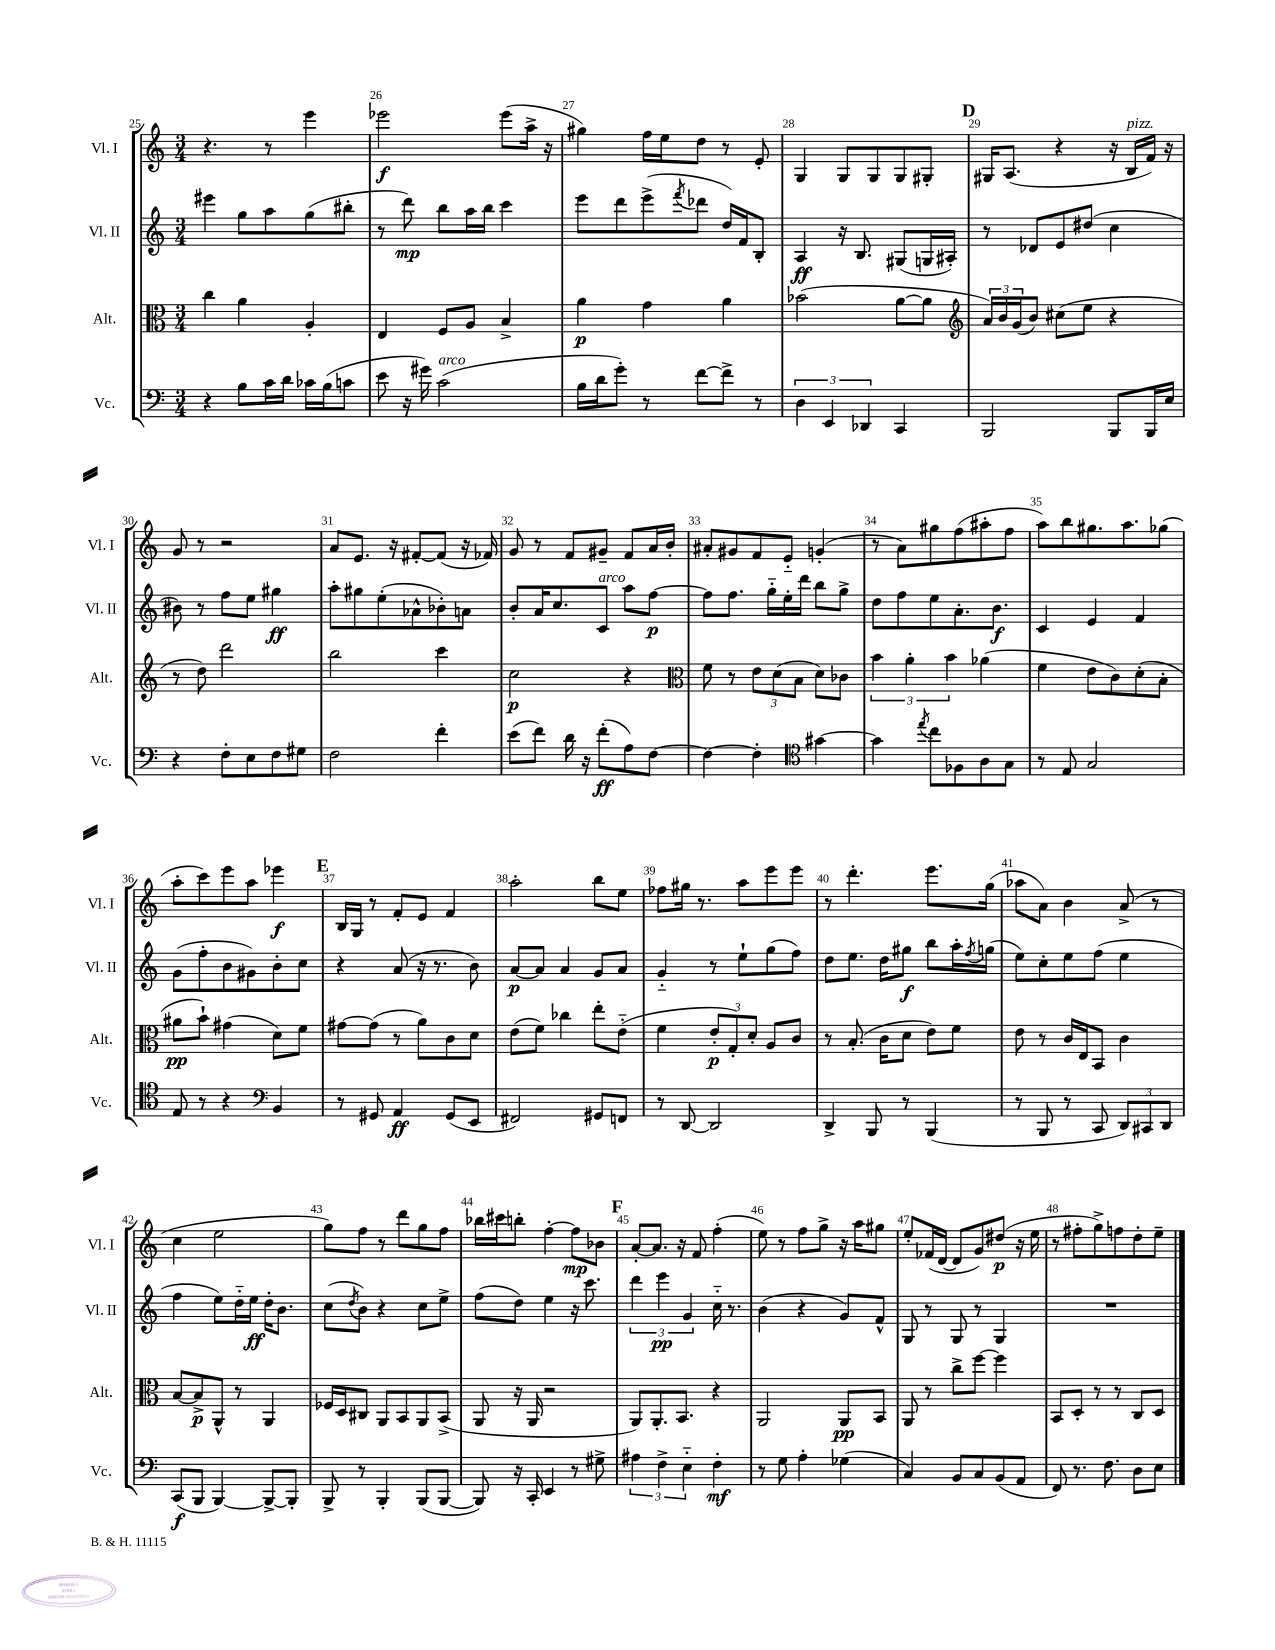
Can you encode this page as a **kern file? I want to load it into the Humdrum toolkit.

**kern	**kern	**kern	**kern
*staff4	*staff3	*staff2	*staff1
*clefF4	*clefC3	*clefG2	*clefG2
*k[]	*k[]	*k[]	*k[]
*M3/4	*M3/4	*M3/4	*M3/4
4r	4cc\	4eee#\	4.r
8B\L	4a\	8gg\L	.
16c\L	.	8aa\	8r
16d\JJ	.	.	.
16c-\LL	4A'/	(8gg\	4eee\
(16B\J	.	.	.
8c\J	.	8bb#'\J	.
=	=	=	=
8e\	4E/	8r	2eee-\
16r	.	8ddd\)	.
16g#\)	.	.	.
(2c\	8F/L	8bb\L	.
.	8A/J	16aa\L	.
.	.	16bb\JJ	.
.	4B^/	4ccc\	(8eee-\L
.	.	.	16aa^\Jk
.	.	.	16r
=	=	=	=
16B\LL	4a\	8eee\L	4gg#\)
16d\J	.	.	.
8g'\J)	.	8ddd\	.
8r	4g\	(8eee^\	16ff\LL
.	.	.	16ee\J
.	.	8qfff/	.
[8f\L	.	8ddd-\J	8dd\J
8f^\]J	4a\	16dd/LL)	8r
.	.	16f/J	.
8r	.	8B'/J	8e'/
=	=	=	=
6D\	(2b-\	4A/	4G/
6EE/	.	.	.
.	.	16r	8G/L
.	.	8.B/	.
6DD-/	.	.	.
.	.	.	8G/
4CC/	[8a\L	(8G#/L	8G/
.	8a\]J	16G/L	8G#'/J
.	.	16A#'/JJ)	.
=	=	=	=
*	*clefG2	*	*
2BBB/	24a/LL)	8r	16G#/LK
.	24b/	.	.
.	.	.	(8.A/J
.	(24g/J	.	.
.	8b/J)	8d-/L	.
.	(8cc#\L	8e/	4r
.	8ee\J	(8dd#/J	.
8BBB/L	4r	4cc\	16r
.	.	.	16B/LL
16BBB/L	.	.	16f/JJ)
16E/JJ	.	.	16r
=	=	=	=
4r	8r	8b#\)	8g/
.	8dd\)	8r	8r
8F'\L	2ddd\	8ff\L	2r
8E\	.	8ee\J	.
8F\	.	4gg#\	.
8G#\J	.	.	.
=	=	=	=
2F\	2bb\	8aa'\L	8a/L
.	.	8gg#\	8.e/J
.	.	(8ee'\	.
.	.	.	16r
.	.	8a-^^\	[8f#'/L
4f'\	4ccc\	8b-'\)	(8f#/]J
.	.	8a\J	16r
.	.	.	16f-/)
=	=	=	=
(8e\L	2cc\	8b'/L	8g/
8f\J)	.	16a/K	8r
.	.	8.cc/	.
16d\	.	.	8f/L
16r	.	.	.
(8f'\L	.	8c/J	8g#~/J
8A\)	4r	8aa\L	8f/L
[8F\J	.	[8ff\J	16a/L
.	.	.	16b'/JJ
=	=	=	=
*	*clefC3	*	*
4F\_	8f\	8ff\]L	8a#'/L
.	8r	8.ff\J	8g#/
4F'\]	12e\L	.	8f/
.	.	16gg'~\LL	.
.	(12d\	.	.
.	.	16ee'\	8e'~/J
.	12B\J	.	.
.	.	16ddd\JJ	.
*clefC4	*	*	*
[4g#\	8d\L)	8bb\L	(4g'/
.	8c-\J	8gg^\J	.
=	=	=	=
4g#\]	6b\	8dd\L	8r
.	.	8ff\	8a\L)
.	6a'\	.	.
8qee/	.	.	.
8cc\L	.	8ee\	8gg#\
.	6b\	.	.
8F-\	.	8.a'\	(8ff\
8A\	(4a-\	.	8aa#'\
.	.	8.b\J	.
8G\J	.	.	8ff\J
=	=	=	=
8r	4f\	4c/	8aa\L)
8E/	.	.	8bb\
2G/	8e\L	4e/	8.gg#\
.	8c\)	.	.
.	.	.	8.aa\
.	(8d'\	4f/	.
.	8B'\J	.	(8gg-\J
=	=	=	=
8E/	8a#\L	(8g\L	8aa'\L
8r	8b`\J)	8ff'\	8ccc\)
4r	(4g#\	8b\	8eee\
.	.	8g#\)	8aa\J
*clefF4	*	*	*
4BB/	8d\L)	8b'\	4eee-\
.	8f\J	8cc\J	.
=	=	=	=
8r	[8g#\L	4r	16B/LL
.	.	.	16G/JJ
8GG#/	(8g#\]J	.	8r
4AA/	8r	(8a/	8f'/L
.	8a\L)	16r	8e/J
.	.	8.r	.
(8GG#/L	8c\	.	4f/
8EE/J	8d\J	8b\)	.
=	=	=	=
2FF#/)	(8e\L	[8a/L	2aa'\
.	8f\J)	8a/]J	.
.	4cc-\	4a/	.
8GG#/L	8ee'\L	8g/L	8bb\L
8FF/J	(8e'~\J	8a/J	8ee\J
=	=	=	=
8r	4f\	4g'~/	8ff-\L
[8DD/	.	.	16gg#\Jk
.	.	.	8.r
2DD/]	12e'/L	8r	.
.	12G'/)	.	.
.	.	8ee`\L	8aa\L
.	12d'/J	.	.
.	8A/L	(8gg\	8eee\
.	8c/J	8ff\J)	8eee\J
=	=	=	=
4DD^/	8r	8dd\L	8r
.	(8.B'/	8.ee\J	4.ddd'\
8BBB/	.	.	.
.	16c\LK	16dd\LK	.
8r	8d\J	8gg#\J	.
(4BBB/	8e\L)	8bb\L	8.eee\L
.	8f\J	16aa'\L	.
.	.	8qff/	.
.	.	(16gg\JJ	(16gg\Jk
=	=	=	=
8r	8e\	8ee\L)	8aa-\L
8BBB/	8r	8cc'\	8a\J)
8r	16c/LL	8ee\	4b\
.	16E/J	.	.
8CC/	8BB/J	(8ff\J	.
12DD/L)	4c\	4ee\	(8a^/
12CC#/	.	.	.
.	.	.	8r
12DD/J	.	.	.
=	=	=	=
(8CC/L	[8B/L	4ff\	4cc\
8BBB/J	8B^/]	.	.
[4BBB/)	8AA^^/J	8ee\L)	2ee\
.	8r	16dd'~\L	.
.	.	16ee\JJ	.
8BBB^/_L	4AA/	16dd'\LK	.
.	.	8.b\J	.
8BBB'/]J	.	.	.
=	=	=	=
8BBB^/	16F-/LL	(8cc\L	8gg\L)
.	16D/J	.	.
.	.	8qdd/	.
8r	8C#/J	8b\J)	8ff\J
4BBB'/	8AA/L	4r	8r
.	8BB/	.	8ddd\L
(8BBB/L	8AA/	8cc\L	8gg\
[8BBB/J	(8BB^/J	8ee^\J	8ff\J
=	=	=	=
8BBB/])	8AA/	(8ff\L	16bb-\LL
.	.	.	16ccc#\J
16r	16r	8dd\J)	8bb'\J
16CC'/	16AA/	.	.
4EE/	2r	4ee\	[4ff'\
8r	.	16r	8ff\]L
.	.	8.ccc\	.
8G#^\	.	.	8b-\J
=	=	=	=
6A#\	8AA/L)	6ddd\	[8a'/L
.	8.AA'/	.	8.a/]J
6F^\	.	6eee\	.
.	8.BB/J	.	16r
6E'~\	.	6g/	.
.	.	.	8f/
4F'\	4r	16cc'~\	(4ff'\
.	.	8.r	.
=	=	=	=
8r	2AA/	(4b\	8ee\)
8G\	.	.	8r
4A'\	.	4r	8ff\L
.	.	.	8gg^\J
(4G-\	8AA/L	8g/L)	16r
.	.	.	16aa\LK
.	8BB/J	8f^^/J	8gg#\J
=	=	=	=
4C/)	8AA/	8G/	8ee'/L
.	8r	8r	(16f-/L
.	.	.	[16d/JJ
8BB/L	8cc^\L	8G/	8d/]L
8C/	[8ff\J	8r	8g/)
(8BB/	4ff\]	4G/	(8dd#/J
8AA/J	.	.	16r
.	.	.	16ee\
=	=	=	=
8FF/)	8BB/L	2.r	8r
8.r	8D'/J	.	8ff#'\L
.	8r	.	8gg^\)
8.F\	.	.	.
.	8r	.	8ff\
8D\L	8C/L	.	8dd'\
8E\J	8D/J	.	8ee~\J
==	==	==	==
*-	*-	*-	*-
